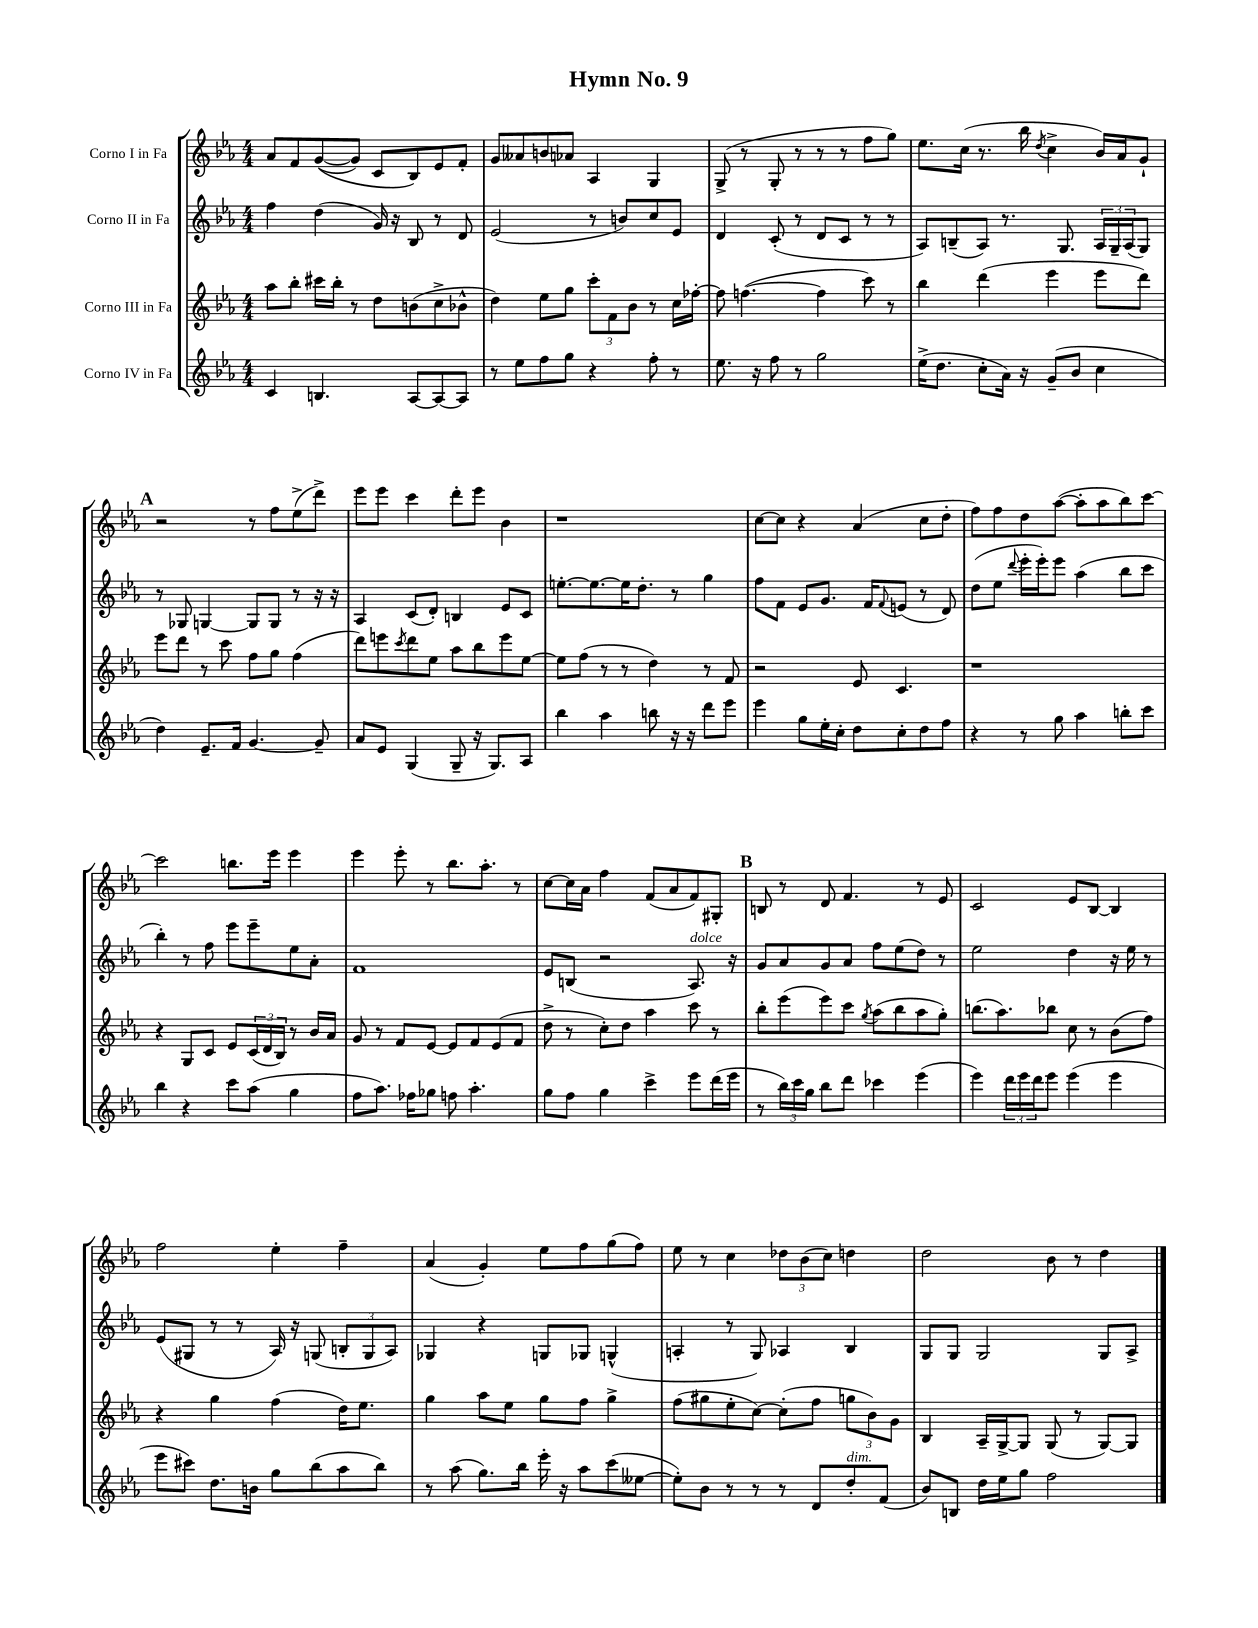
\header { title = "Hymn No. 9" }
<<
\new StaffGroup <<
\new Staff = "s0" \with { instrumentName = "Corno I in Fa" } {
    \clef treble \key ees \major \numericTimeSignature \time 4/4
    aes'8 f'8 g'8~(\( g'8) c'8 bes8\) ees'8 f'8-. |
    g'8 aeses'8 b'8 aes'8 aes4 g4 |
    g8->( r8 g8-. r8 r8 r8 f''8 g''8) |
    ees''8. c''16( r8. bes''16 \acciaccatura { d''8 } c''4-> bes'16) aes'16 g'8-! |
    \mark \markup { \bold "A" } r2 r8 f''8 ees''8->( d'''8->) |
    ees'''8 ees'''8 c'''4 d'''8-. ees'''8 bes'4 |
    r1 |
    c''8~ c''8 r4 aes'4( c''8 d''8-. |
    f''8) f''8 d''8 aes''8~( aes''8-. aes''8 bes''8) c'''8~ |
    c'''2 b''8. ees'''16 ees'''4 |
    ees'''4 ees'''8-. r8 bes''8. aes''8.-. r8 |
    c''8~ c''16 aes'16 f''4 f'8( aes'8 f'8) gis8-. |
    \mark \markup { \bold "B" } b8 r8 d'8 f'4. r8 ees'8 |
    c'2 ees'8 bes8~ bes4 |
    f''2 ees''4-. f''4-- |
    aes'4( g'4-.) ees''8 f''8 g''8( f''8) |
    ees''8 r8 c''4 \tuplet 3/2 { des''8 bes'8( c''8) } d''4 |
    d''2 bes'8 r8 d''4 \bar "|." |
}
\new Staff = "s1" \with { instrumentName = "Corno II in Fa" } {
    \clef treble \key ees \major \numericTimeSignature \time 4/4
    f''4 d''4( g'16) r16 bes8 r8 d'8 |
    ees'2( r8 b'8) c''8 ees'8 |
    d'4 c'8-.( r8 d'8 c'8 r8 r8 |
    aes8) b8--( aes8) r8. g8. \tuplet 3/2 { aes16 g16-- aes16( } g8) |
    \mark \markup { \bold "A" } r8 ges8 g4~ g8 g8 r8 r16 r16 |
    aes4 c'8( d'8-.) b4 ees'8 c'8 |
    e''8.~-. e''8.~ e''16 d''8.-. r8 g''4 |
    f''8 f'8 ees'8 g'8. f'16 \appoggiatura { f'8 } e'8( r8 d'8) |
    d''8( ees''8 \appoggiatura { d'''8 } ees'''16-. ees'''16-.) ees'''8 aes''4( bes''8 c'''8 |
    bes''4-.) r8 f''8 ees'''8 ees'''8-- ees''8 aes'8-. |
    f'1 |
    ees'8 b8( r2 aes8.^\markup { \italic "dolce" }) r16 |
    \mark \markup { \bold "B" } g'8 aes'8 g'8 aes'8 f''8 ees''8( d''8) r8 |
    ees''2 d''4 r16 ees''16 r8 |
    ees'8( gis8 r8 r8 aes16) r16 g8( \tuplet 3/2 { b8-. g8 aes8) } |
    ges4 r4 g8 ges8 g4-^( |
    a4-. r8 g8) aes4 bes4 |
    g8 g8 g2 g8 aes8-> \bar "|." |
}
\new Staff = "s2" \with { instrumentName = "Corno III in Fa" } {
    \clef treble \key ees \major \numericTimeSignature \time 4/4
    aes''8 bes''8-. cis'''16 bes''16-. r8 d''8 b'8( c''8-> bes'8-^ |
    d''4) ees''8 g''8 \tuplet 3/2 { c'''8-. f'8 bes'8 } r8 c''16 fes''16~-. |
    fes''8 f''4.~( f''4 c'''8) r8 |
    bes''4 d'''4( ees'''4 ees'''8 d'''8) |
    \mark \markup { \bold "A" } ees'''8 d'''8 r8 c'''8 f''8 g''8 f''4( |
    d'''8) e'''8 \acciaccatura { c'''8 } d'''8 ees''8 aes''8 bes''8 e'''8 ees''8~ |
    ees''8 f''8( r8 r8 d''4) r8 f'8 |
    r2 ees'8 c'4. |
    r1 |
    r4 g8 c'8 ees'8 \tuplet 3/2 { c'16( d'16 bes16) } r8 bes'16 aes'16 |
    g'8 r8 f'8 ees'8~ ees'8 f'8 ees'8( f'8 |
    d''8-> r8 c''8-.) d''8 aes''4 c'''8 r8 |
    \mark \markup { \bold "B" } bes''8-. ees'''8( ees'''8) c'''8 \acciaccatura { g''8 } aes''8( bes''8 aes''8 g''8-.) |
    b''8.( aes''8.) bes''8 c''8 r8 bes'8( f''8) |
    r4 g''4 f''4( d''16) ees''8. |
    g''4 aes''8 ees''8 g''8 f''8 g''4-> |
    f''8( gis''8 ees''8-. c''8~) c''8-.( f''8 \tuplet 3/2 { g''8 bes'8) g'8 } |
    bes4 aes16-- g16~-> g8 g8( r8 g8~) g8 \bar "|." |
}
\new Staff = "s3" \with { instrumentName = "Corno IV in Fa" } {
    \clef treble \key ees \major \numericTimeSignature \time 4/4
    c'4 b4. aes8~ aes8~ aes8 |
    r8 ees''8 f''8 g''8 r4 f''8-. r8 |
    ees''8. r16 f''8 r8 g''2 |
    ees''16->( d''8. c''8-. aes'16) r16 g'8--( bes'8 c''4 |
    \mark \markup { \bold "A" } d''4) ees'8.-- f'16 g'4.~ g'8-- |
    aes'8 ees'8 g4( g8-- r16 g8.) aes8 |
    bes''4 aes''4 b''8 r16 r16 d'''8 ees'''8 |
    ees'''4 g''8 ees''16-. c''16-. d''8 c''8-. d''8 f''8 |
    r4 r8 g''8 aes''4 b''8-. c'''8 |
    bes''4 r4 c'''8 aes''8( g''4 |
    f''8 aes''8.) fes''16 ges''8 f''8 aes''4.-. |
    g''8 f''8 g''4 c'''4-> ees'''8 d'''16( ees'''16 |
    \mark \markup { \bold "B" } r8 \tuplet 3/2 { bes''16) c'''16 g''16 } bes''8 d'''8 ces'''4 ees'''4( |
    ees'''4) \tuplet 3/2 { d'''16 ees'''16 d'''16 } ees'''8 ees'''4( ees'''4 |
    ees'''8 cis'''8) d''8. b'16 g''8 bes''8( aes''8 bes''8) |
    r8 aes''8( g''8.) bes''16 ees'''16-. r16 aes''8 c'''8( eeses''8~ |
    eeses''8-.) bes'8 r8 r8 r8 d'8 d''8-.^\markup { \italic "dim." } f'8( |
    bes'8) b8 d''16 ees''16 g''8 f''2 \bar "|." |
}
>>
>>
\layout { \context { \Score \remove "Bar_number_engraver" } }
